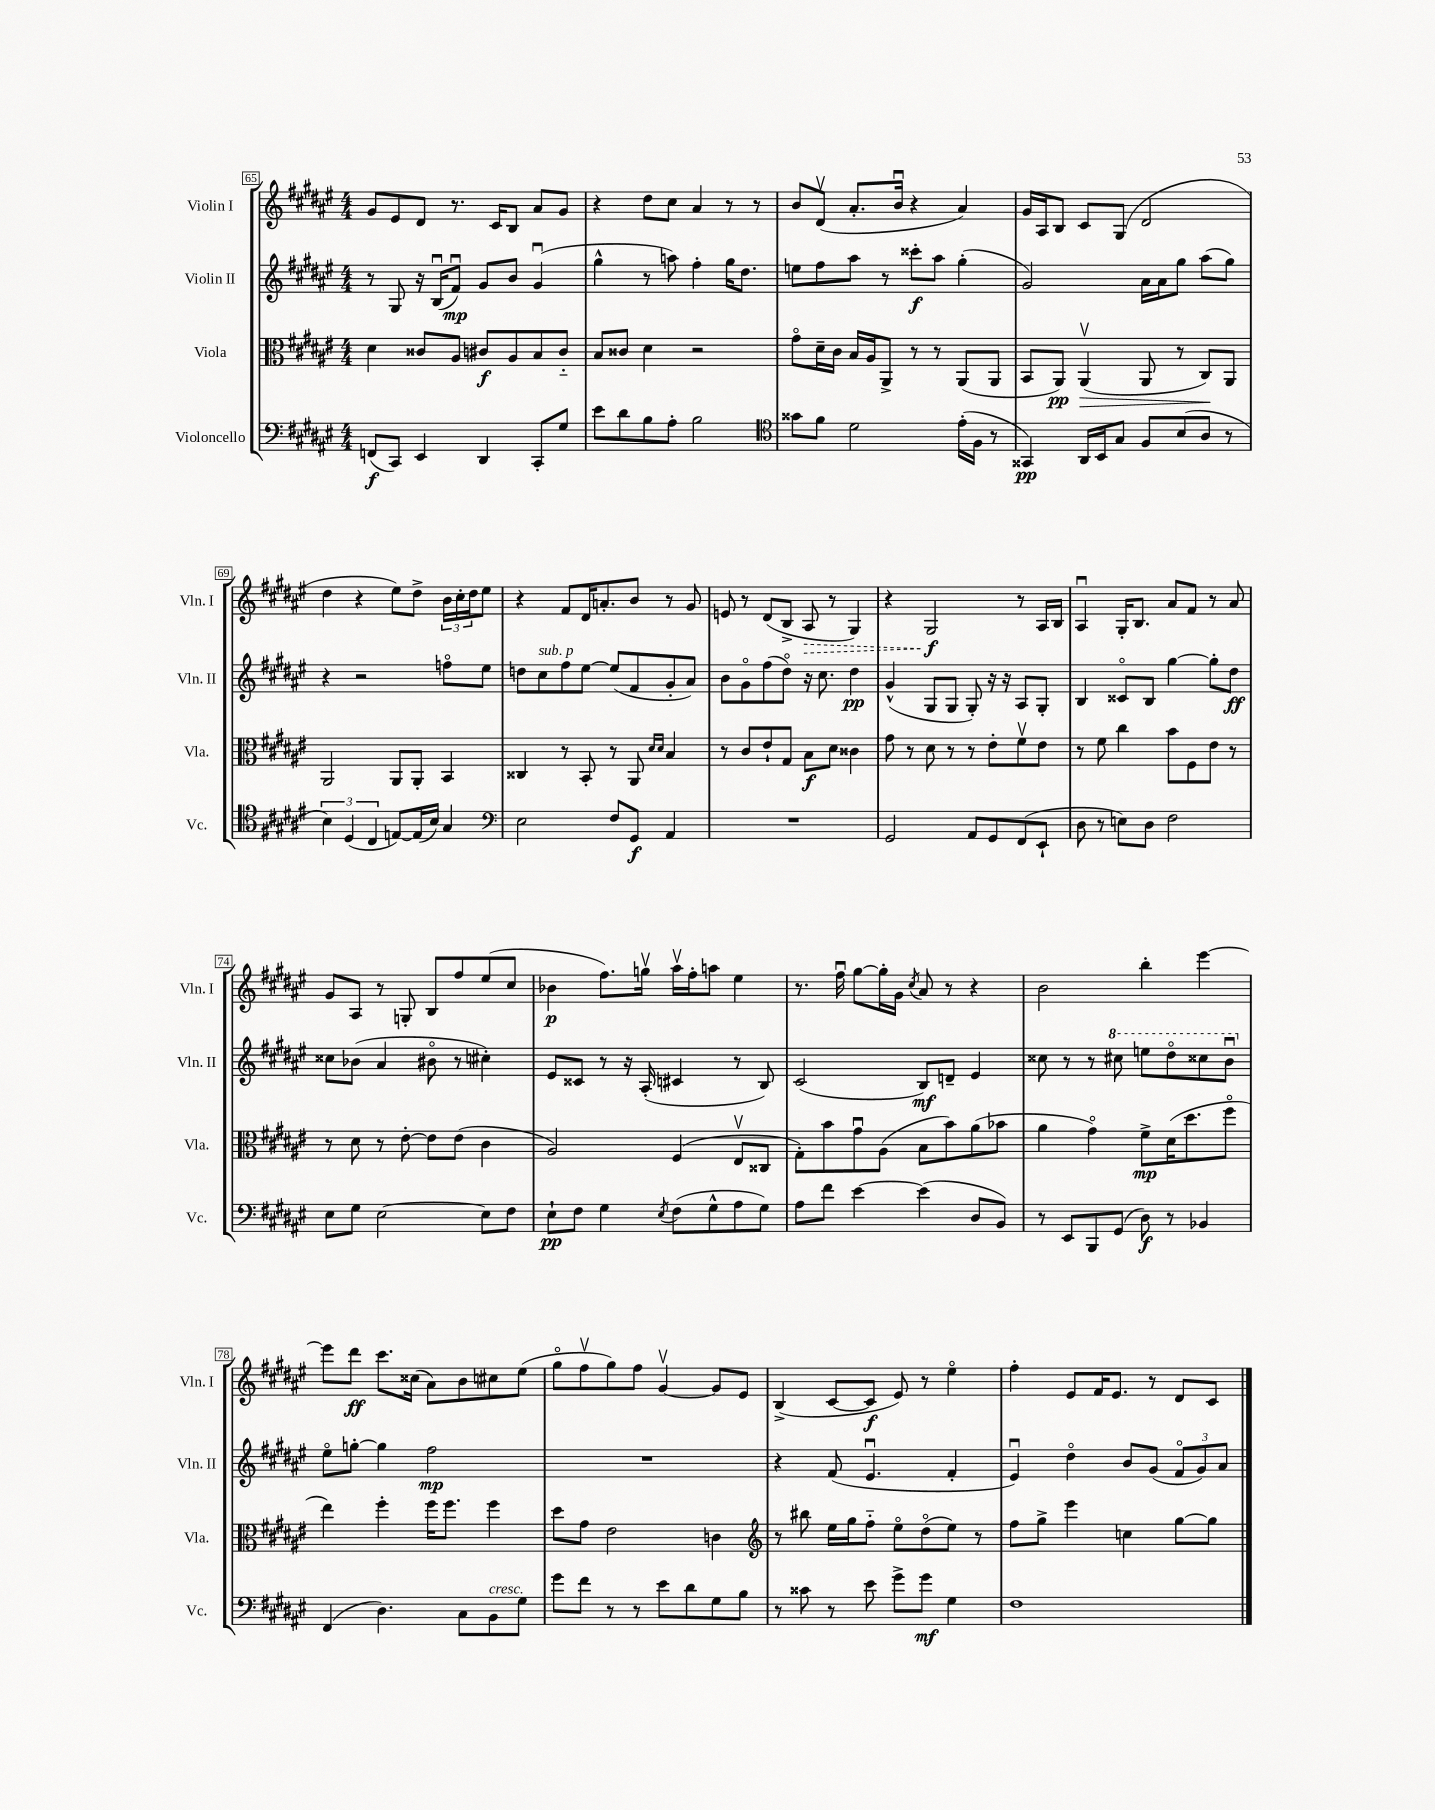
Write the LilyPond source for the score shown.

<<
\new StaffGroup <<
\new Staff = "s0" \with { instrumentName = "Violin I" shortInstrumentName = "Vln. I" } {
    \clef treble \key fis \major \numericTimeSignature \time 4/4
    gis'8 eis'8 dis'8 r8. cis'16 b8 ais'8 gis'8 |
    r4 dis''8 cis''8 ais'4 r8 r8 |
    b'8 dis'8\upbow( ais'8.-. b'16\downbow r4 ais'4) |
    gis'16 ais16 b8 cis'8 gis8( dis'2 |
    dis''4 r4 eis''8) dis''8-> \tuplet 3/2 { b'16 cis''16-. dis''16 } eis''8 |
    r4 fis'8 dis'16 a'8.-. b'8 r8 gis'8 |
    e'8 r8 dis'8( b8-> \once \override Hairpin.style = #'dashed-line ais8\> r8 gis4) |
    r4 gis2\f\! r8 ais16 b16 |
    ais4\downbow gis16-. b8. ais'8 fis'8 r8 ais'8 |
    gis'8 ais8 r8 g8-. b8 fis''8 eis''8( cis''8 |
    bes'4\p fis''8.) g''16\upbow ais''16\upbow fis''16-. a''8 eis''4 |
    r8. fis''16\downbow gis''8~ gis''16-. gis'16 \acciaccatura { cis''8 } ais'8 r8 r4 |
    b'2 b''4-. eis'''4~ |
    eis'''8 dis'''8\ff cis'''8. cisis''16( ais'8) b'8 cis''8 eis''8( |
    gis''8\flageolet fis''8\upbow gis''8) fis''8 gis'4~\upbow gis'8 eis'8 |
    b4->( cis'8~ cis'8\f eis'8) r8 eis''4\flageolet |
    fis''4-. eis'8 fis'16 eis'8. r8 dis'8 cis'8 \bar "|." |
}
\new Staff = "s1" \with { instrumentName = "Violin II" shortInstrumentName = "Vln. II" } {
    \clef treble \key fis \major \numericTimeSignature \time 4/4
    r8 gis8 r16 b16\downbow( fis'8\downbow\mp) gis'8 b'8 gis'4\downbow( |
    gis''4-^ r8 a''8) fis''4-. gis''16 dis''8. |
    e''8 fis''8 ais''8 r8 cisis'''8-.\f ais''8 gis''4-.( |
    gis'2) ais'16 ais'16 gis''8 ais''8( gis''8) |
    r4 r2 f''8\flageolet eis''8 |
    d''8 cis''8^\markup { \italic "sub. p" } fis''8 eis''8~ eis''8( fis'8 gis'8-. ais'8) |
    b'8 gis'8\flageolet fis''8( dis''8\flageolet) r16 cis''8. dis''4\pp |
    gis'4-^( gis8 gis8 gis8-.) r16 r16 ais8 gis8-. |
    b4 cisis'8\flageolet b8 gis''4~ gis''8-. dis''8\ff |
    cisis''8 bes'8( ais'4 bis'8\flageolet r8 cis''4-.) |
    eis'8 cisis'8 r8 r16 ais16-.( cis'4 r8 b8) |
    cis'2( b8\mf) d'8-- eis'4 |
    cisis''8 r8 r8 \ottava #1 cis'''!8 e'''8 dis'''8\flageolet cisis'''8 b''8\downbow \ottava #0 |
    eis''8\flageolet g''8~-. g''4 fis''2\mp |
    R1 |
    r4 fis'8( eis'4.\downbow fis'4-. |
    eis'4\downbow) dis''4\flageolet b'8 gis'8( \tuplet 3/2 { fis'8\flageolet gis'8) ais'8 } \bar "|." |
}
\new Staff = "s2" \with { instrumentName = "Viola" shortInstrumentName = "Vla." } {
    \clef alto \key fis \major \numericTimeSignature \time 4/4
    dis'4 cisis'8 ais8 cis'8\f ais8 b8 cis'8-_ |
    b8 cisis'8 dis'4 r2 |
    gis'8\flageolet dis'16-- cis'16 b16 ais16 ais,8-> r8 r8 ais,8( ais,8 |
    b,8 ais,8\pp) ais,4\upbow\>( ais,8 r8 cis8\!) ais,8 |
    ais,2 ais,8 ais,8-. b,4 |
    cisis4 r8 b,8-. r8 ais,8 \grace { dis'16 dis'16 } b4 |
    r8 cis'8 eis'8-! gis8 b8\f dis'8 cisis'4 |
    gis'8 r8 dis'8 r8 r8 eis'8-. fis'8\upbow eis'8 |
    r8 fis'8 cis''4 b'8 fis8 eis'8 r8 |
    r8 dis'8 r8 eis'8~-. eis'8 eis'8( cis'4 |
    ais2) fis4( eis8\upbow cisis8 |
    gis8-.) b'8 gis'8\downbow ais8( b8 b'8) ais'8( bes'8 |
    ais'4 gis'4\flageolet) fis'8->\mp dis'16( dis''8. fis''8\flageolet |
    eis''4) fis''4-. fis''16 fis''8. fis''4 |
    dis''8 gis'8 eis'2 c'4 |
    \clef treble r8 bis''8 eis''16 gis''16 fis''8-_ eis''8\flageolet dis''8\flageolet( eis''8) r8 |
    fis''8 gis''8-> eis'''4 c''4 gis''8~ gis''8 \bar "|." |
}
\new Staff = "s3" \with { instrumentName = "Violoncello" shortInstrumentName = "Vc." } {
    \clef bass \key fis \major \numericTimeSignature \time 4/4
    f,8\f( cis,8) eis,4 dis,4 cis,8-. gis8 |
    eis'8 dis'8 b8 ais8-. b2 |
    \clef tenor gisis'8 fis'8 dis'2 eis'16-.( fis16 r8 |
    gisis,4\pp) ais,16 b,16 gis8 fis8 b8( ais8 r8 |
    \tuplet 3/2 { b4) dis4( cis4 } e8~) e16( b16) gis4 |
    \clef bass eis2 fis8 gis,8\f ais,4 |
    R1 |
    gis,2 ais,8 gis,8 fis,8( eis,8-! |
    dis8 r8 e8) dis8 fis2 |
    eis8 gis8 eis2~ eis8 fis8 |
    eis8-!\pp fis8 gis4 \acciaccatura { eis8 } fis8( gis8-^ ais8 gis8) |
    ais8 fis'8 eis'4~ eis'4( dis8 b,8) |
    r8 eis,8 b,,8 gis,8( dis8\f) r8 bes,4 |
    fis,4( dis4.) cis8 b,8^\markup { \italic "cresc." } gis8 |
    gis'8 fis'8 r8 r8 eis'8 dis'8 gis8 b8 |
    r8 cisis'8 r8 eis'8 gis'8-> gis'8\mf gis4 |
    fis1 \bar "|." |
}
>>
>>
\layout { \context { \Score currentBarNumber = #65 \override BarNumber.stencil = #(make-stencil-boxer 0.1 0.3 ly:text-interface::print) } }
